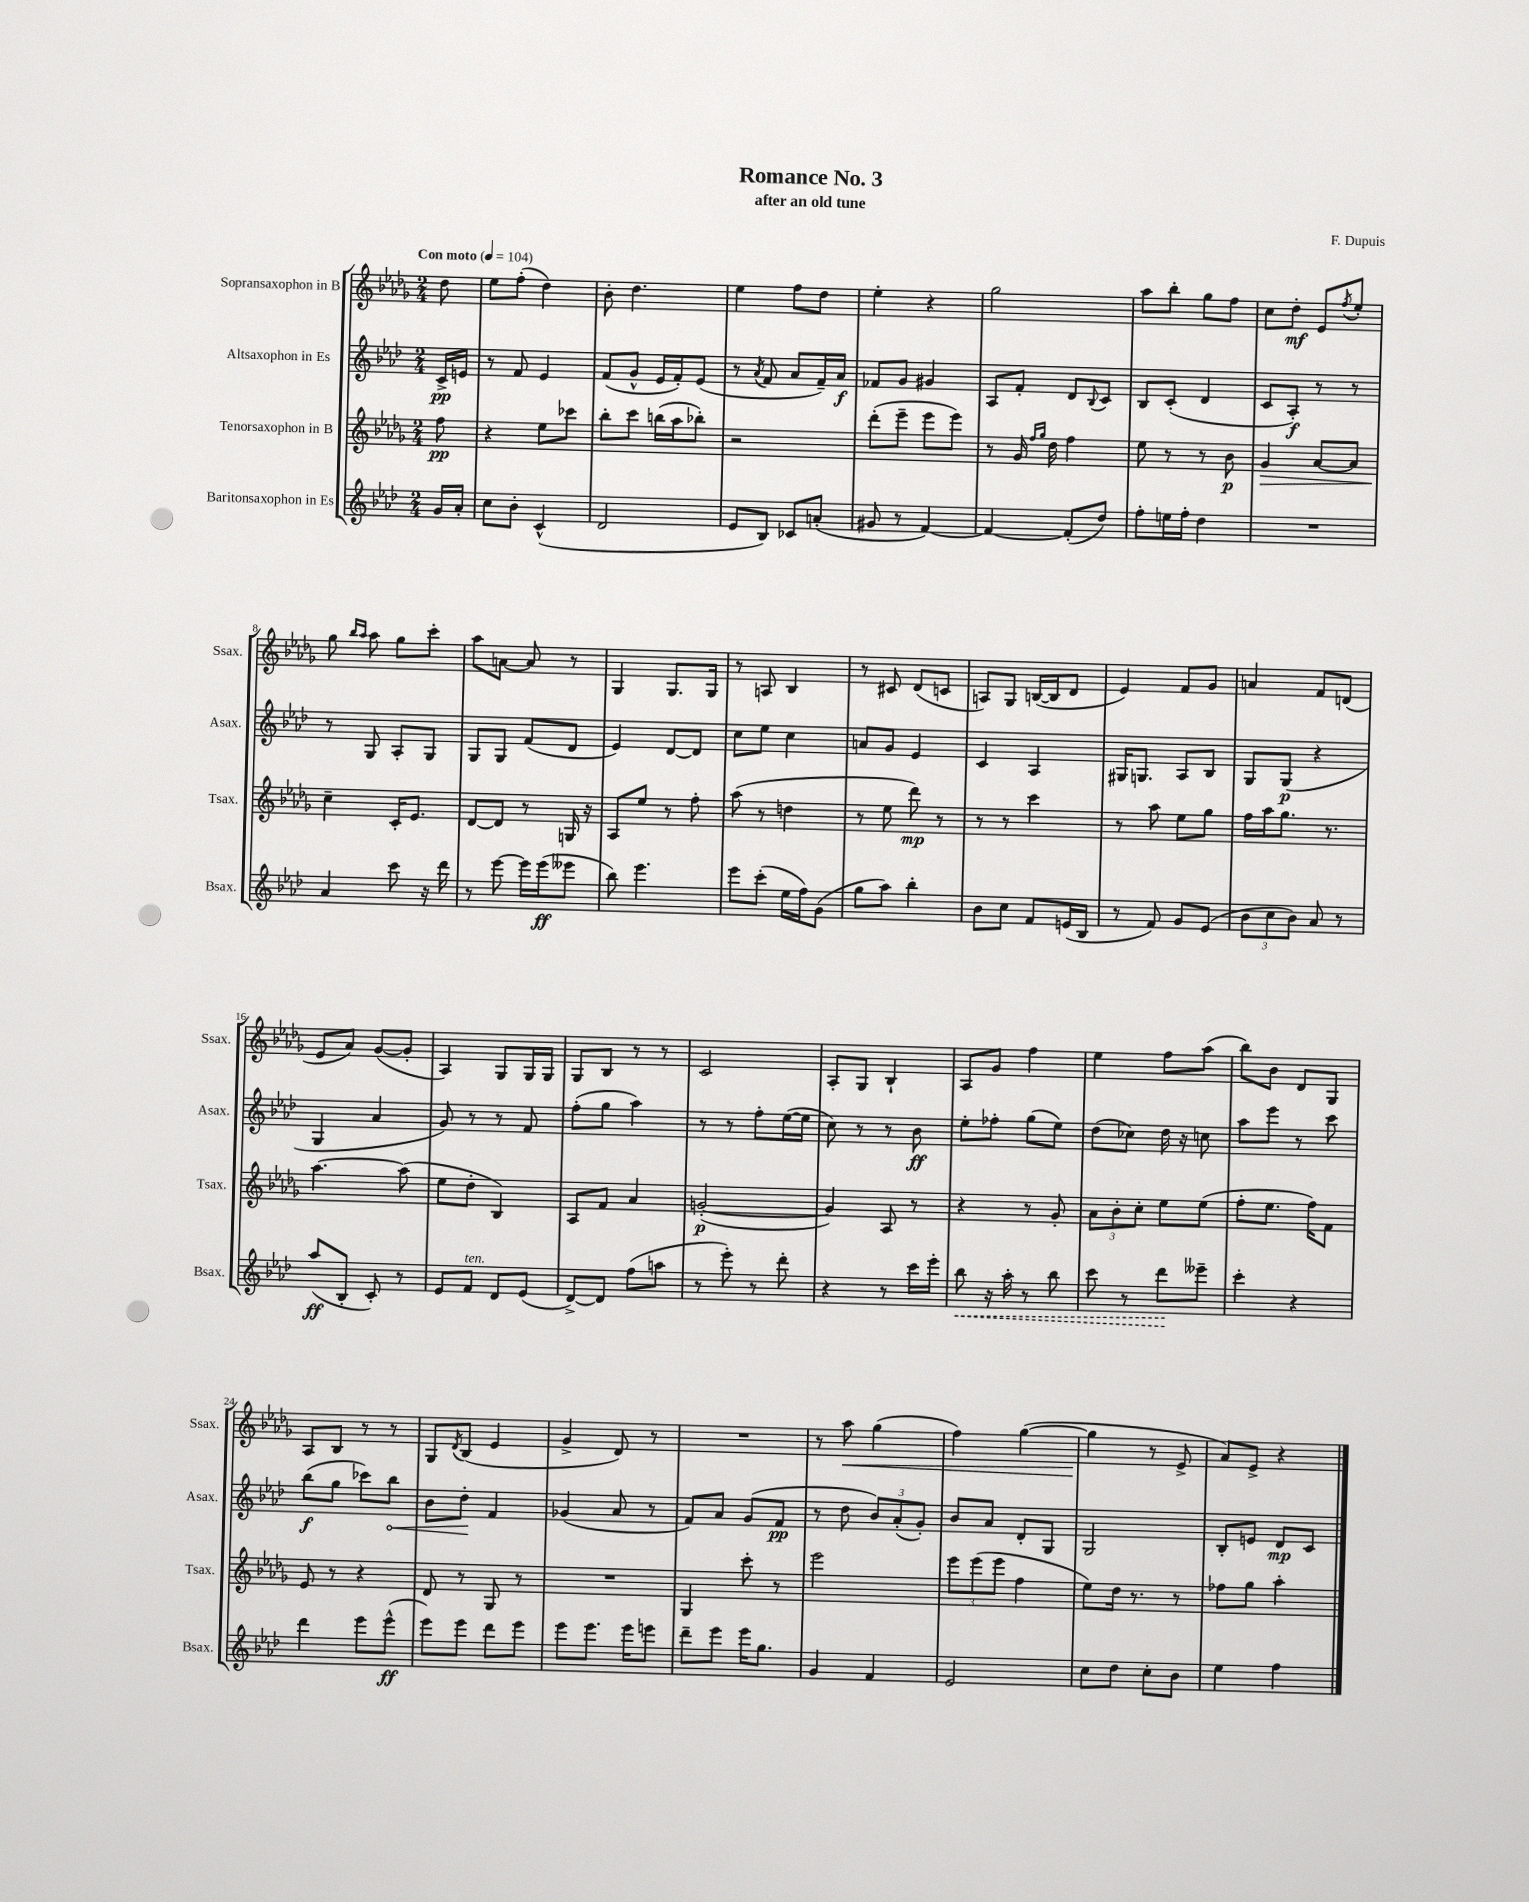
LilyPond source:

\header { title = "Romance No. 3" composer = "F. Dupuis" subtitle = "after an old tune" }
<<
\new StaffGroup <<
\new Staff = "s0" \with { instrumentName = "Sopransaxophon in B" shortInstrumentName = "Ssax." } {
    \clef treble \key des \major \numericTimeSignature \time 2/4 \partial 8 \tempo "Con moto" 4 = 104
    des''8 |
    ees''8 f''8-.( des''4) |
    bes'8-. des''4. |
    ees''4 f''8 des''8 |
    ees''4-. r4 |
    ges''2 |
    aes''8 bes''8-. ges''8 f''8 |
    c''8 des''8-.\mf ees'8 \acciaccatura { f''8 } ees''8-. |
    ges''8 \grace { bes''16 aes''16 } aes''8 ges''8 c'''8-. |
    aes''8 a'8~ a'8 r8 |
    ges4 ges8. ges16 |
    r8 a8 bes4 |
    r8 cis'8 des'8( c'8 |
    a8) ges8 b16~( b16 des'8 |
    ees'4) f'8 ges'8 |
    a'4 f'8 d'8( |
    ees'8 aes'8) ges'8~( ges'8-. |
    aes4) ges8 ges16 ges16 |
    ges8 bes8 r8 r8 |
    c'2 |
    aes8-. ges8 bes4-! |
    aes8 ges'8 f''4 |
    ees''4 f''8 aes''8( |
    bes''8) bes'8 des'8 ges8 |
    aes8 bes8 r8 r8 |
    ges8 \acciaccatura { des'8 } bes8( ees'4 |
    ges'4-> des'8) r8 |
    R2 |
    r8 aes''8\< ges''4( |
    f''4) ges''4~( |
    ges''4\! r8 ees'8-> |
    aes'8) ees'8-> r4 \bar "|." |
}
\new Staff = "s1" \with { instrumentName = "Altsaxophon in Es" shortInstrumentName = "Asax." } {
    \clef treble \key aes \major \numericTimeSignature \time 2/4 \partial 8
    c'16->\pp e'16 |
    r8 f'8 ees'4 |
    f'8( g'8-^ ees'16 f'16-.) ees'8( |
    r8 \acciaccatura { aes'8 } f'8 aes'8 f'16--) aes'16\f |
    fes'8 g'8 gis'4 |
    aes8 f'8-. des'8 \appoggiatura { bes8 } c'8 |
    bes8 c'8-.( des'4 |
    c'8 aes8-.\f) r8 r8 |
    r8 g8 aes8-. g8 |
    g8 g8 f'8( des'8 |
    ees'4) des'8~ des'8 |
    c''8 ees''8 c''4 |
    a'8 g'8 ees'4 |
    c'4 aes4 |
    gis16 g8. aes8 bes8 |
    g8 g8\p( r4 |
    g4 aes'4 |
    g'8) r8 r8 f'8 |
    f''8-.( g''8 aes''4) |
    r8 r8 f''8-. ees''16~( ees''16 |
    c''8) r8 r8 bes'8\ff |
    ees''8-. fes''8-. g''8( ees''8) |
    des''8( ces''8) des''16 r16 c''8 |
    aes''8 ees'''8 r8 c'''8 |
    bes''8\f( g''8 ces'''8) \once \override Hairpin.circled-tip = ##t bes''8\< |
    bes'8 des''8-.\! f'4 |
    ges'4( aes'8 r8 |
    f'8) aes'8 g'8( f'8\pp |
    r8 des''8 \tuplet 3/2 { bes'8) aes'8-.( g'8-.) } |
    bes'8 aes'8 des'8-. g8 |
    g2 |
    bes8-. e'8 des'8\mp c'8 \bar "|." |
}
\new Staff = "s2" \with { instrumentName = "Tenorsaxophon in B" shortInstrumentName = "Tsax." } {
    \clef treble \key des \major \numericTimeSignature \time 2/4 \partial 8
    f''8\pp |
    r4 ees''8 ces'''8 |
    bes''8-. c'''8 b''16( aes''16 bes''8-.) |
    r2 |
    des'''8-.( ees'''8-- ees'''8 ees'''8) |
    r8 ges'16 \grace { f''16 ges''16 } des''16 f''4 |
    ees''8 r8 r8 bes'8\p |
    ges'4\> aes'8~ aes'8 |
    c''4--\! c'16-. ees'8. |
    des'8~ des'8 r8 g16 r16 |
    aes8 ees''8 r8 f''8-. |
    aes''8( r8 d''4 |
    r8 ees''8 des'''8\mp) r8 |
    r8 r8 c'''4 |
    r8 aes''8 ees''8 ges''8 |
    f''16 aes''16 ges''8. r8. |
    aes''4.~ aes''8( |
    ees''8 des''8-. bes4) |
    aes8 f'8 aes'4 |
    g'2~-.\p( |
    g'4) aes8 r8 |
    r4 r8 ges'8-. |
    \tuplet 3/2 { aes'8 bes'8-. c''8-. } ees''8 ees''8( |
    f''8-. ees''8. f''16) f'8 |
    ees'8 r8 r4 |
    des'8 r8 ges8 r8 |
    R2 |
    ges4 c'''8-. r8 |
    ees'''2 |
    \tuplet 3/2 { ees'''8 ees'''8( ees'''8 } f''4 |
    ees''8) des''16 r8. r8 |
    fes''8 ges''8 aes''4-. \bar "|." |
}
\new Staff = "s3" \with { instrumentName = "Baritonsaxophon in Es" shortInstrumentName = "Bsax." } {
    \clef treble \key aes \major \numericTimeSignature \time 2/4 \partial 8
    g'16 aes'16-. |
    c''8 bes'8-. c'4-^( |
    des'2 |
    ees'8 bes8) ces'8 a'8-.( |
    gis'8 r8 f'4~) |
    f'4~ f'8-.( des''8) |
    f''8-. e''16 f''16-. des''4 |
    R2 |
    aes'4 c'''8 r16 des'''16 |
    r8 ees'''8~ ees'''16 ees'''16\ff( eeses'''8 |
    bes''8) ees'''4. |
    ees'''8 c'''8-.( ees''16 f''16) g'8( |
    g''8 aes''8) bes''4-. |
    bes'8 c''8 f'8 e'16( bes16 |
    r8 f'8) g'8 ees'8( |
    \tuplet 3/2 { bes'8 c''8 bes'8) } aes'8 r8 |
    aes''8\ff( bes8-. c'8-.) r8 |
    ees'8 f'8^\markup { \italic "ten." } des'8 ees'8( |
    des'8~->) des'8 f''8( a''8 |
    r8 ees'''8-.) r8 des'''8-. |
    r4 r8 c'''16 ees'''16-. |
    \once \override Hairpin.style = #'dashed-line bes''8\< r16 aes''16-. r8 bes''8 |
    c'''8 r8 des'''8\! eeses'''8-- |
    c'''4-. r4 |
    des'''4 ees'''8 ees'''8-^\ff( |
    ees'''8) ees'''8 des'''8 ees'''8 |
    ees'''8 ees'''8. ees'''16 e'''8 |
    des'''8-- ees'''8 ees'''16 g''8. |
    g'4 f'4 |
    ees'2 |
    c''8 des''8 c''8-. bes'8 |
    ees''4 f''4 \bar "|." |
}
>>
>>
